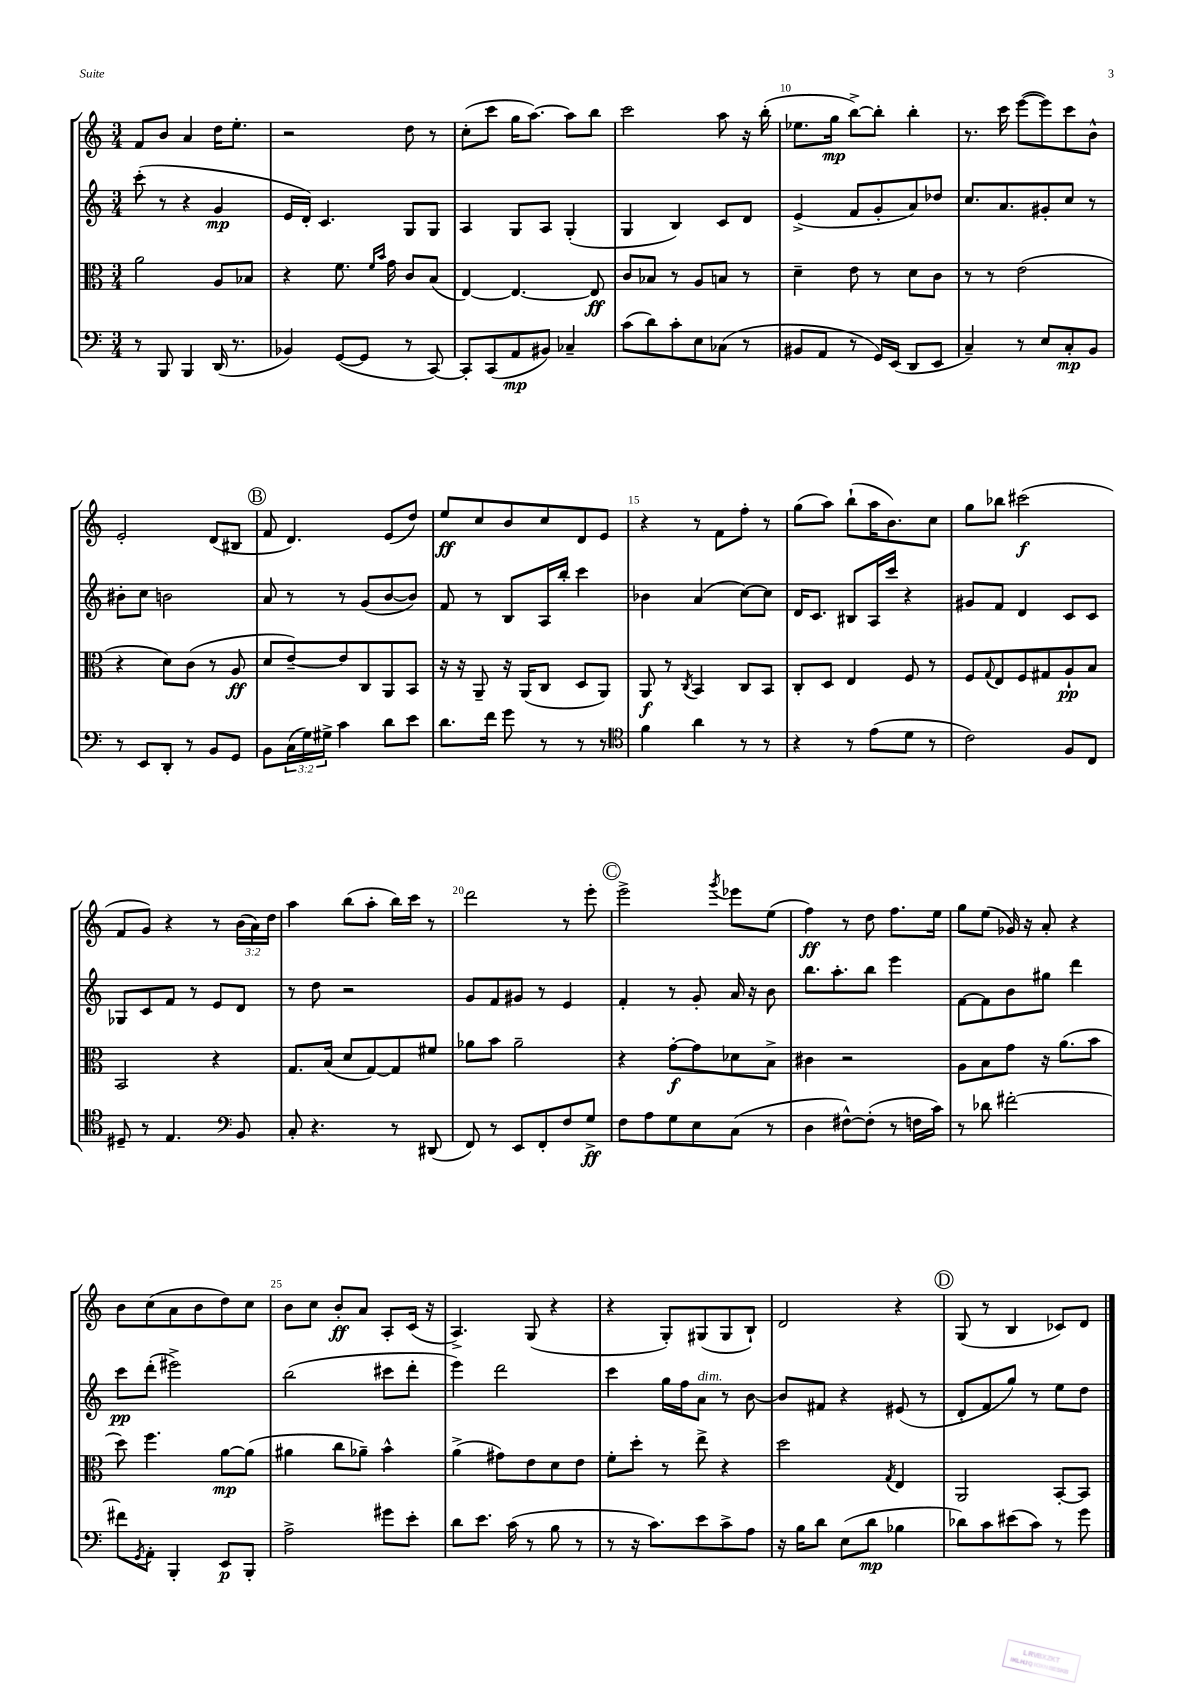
<<
\new StaffGroup <<
\new Staff = "s0" {
    \clef treble \key c \major \numericTimeSignature \time 3/4 \override Staff.TupletNumber.text = #tuplet-number::calc-fraction-text
    f'8 b'8 a'4 d''16 e''8.-. |
    r2 d''8 r8 |
    c''8-.( c'''8 g''16 a''8.~) a''8 b''8 |
    c'''2 a''8 r16 b''16-.( |
    ees''8. g''16\mp b''8~->) b''8-. b''4-. |
    r8. c'''16 e'''8~( e'''8) c'''8 b'8-^ |
    e'2-. d'8( bis8 |
    \mark \markup { \circle "B" } f'8 d'4.) e'8( d''8) |
    e''8\ff c''8 b'8 c''8 d'8 e'8 |
    r4 r8 f'8 f''8-. r8 |
    g''8( a''8) b''8-!( a''16 b'8.) c''8 |
    g''8 bes''8 cis'''2\f( |
    f'8 g'8) r4 r8 \tuplet 3/2 { b'16( a'16) d''16 } |
    a''4 b''8( a''8-. b''16) c'''16 r8 |
    d'''2 r8 e'''8-. |
    \mark \markup { \circle "C" } e'''2-> \acciaccatura { g'''8 } ees'''8 e''8( |
    f''4\ff) r8 d''8 f''8. e''16 |
    g''8 e''8( ges'16) r16 a'8-. r4 |
    b'8 c''8( a'8 b'8 d''8) c''8 |
    b'8 c''8 b'8-.\ff a'8 a8-. c'16( r16 |
    a4.->) g8( r4 |
    r4 g8-.) gis8( gis8 b8-!) |
    d'2 r4 |
    \mark \markup { \circle "D" } g8( r8 b4 ces'8) d'8 \bar "|." |
}
\new Staff = "s1" {
    \clef treble \key c \major \numericTimeSignature \time 3/4
    c'''8-.( r8 r4 g'4\mp |
    e'16 d'16-.) c'4. g8 g8 |
    a4 g8 a8 g4-.( |
    g4 b4) c'8 d'8 |
    e'4->( f'8 g'8-. a'8) des''8 |
    c''8. a'8. gis'8-. c''8 r8 |
    bis'8-. c''8 b'2 |
    \mark \markup { \circle "B" } a'8 r8 r8 g'8( b'8~ b'8) |
    f'8 r8 b8 a16 b''16-. c'''4 |
    bes'4 a'4( c''8~) c''8 |
    d'16 c'8. bis8 a16 c'''16 r4 |
    gis'8 f'8 d'4 c'8 c'8 |
    ges8 c'8 f'8 r8 e'8 d'8 |
    r8 d''8 r2 |
    g'8 f'8 gis'8 r8 e'4 |
    \mark \markup { \circle "C" } f'4-. r8 g'8-. a'16 r16 b'8 |
    b''8. a''8.-. b''8 e'''4 |
    f'8~ f'8 b'8 gis''8 d'''4 |
    c'''8\pp d'''8-.( eis'''2->) |
    b''2( cis'''8 d'''8-. |
    e'''4) d'''2 |
    c'''4 g''16 f''16 a'8^\markup { \italic "dim." } r8 b'8~ |
    b'8 fis'8 r4 eis'8( r8 |
    \mark \markup { \circle "D" } d'8-. f'8 g''8) r8 e''8 d''8 \bar "|." |
}
\new Staff = "s2" {
    \clef alto \key c \major \numericTimeSignature \time 3/4
    a'2 a8 bes8 |
    r4 f'8. \grace { f'16 b'16 } g'16 c'8 b8( |
    e4~) e4.~ e8\ff |
    c'8 bes8 r8 a8 b8 r8 |
    d'4-- e'8 r8 d'8 c'8 |
    r8 r8 e'2( |
    r4 d'8) c'8( r8 a8\ff |
    \mark \markup { \circle "B" } d'8 e'8~--) e'8 c8 a,8 b,8 |
    r16 r16 a,8-- r16 a,16( c8 d8 a,8) |
    a,8\f r8 \acciaccatura { c8 } b,4 c8 b,8 |
    c8-. d8 e4 f8 r8 |
    f8 \appoggiatura { g8 } e8 f8 gis8 a8-!\pp b8 |
    b,2 r4 |
    g8. b16( d'8 g8~) g8 fis'8 |
    aes'8 b'8 aes'2-- |
    \mark \markup { \circle "C" } r4 g'8~-.\f g'8 des'8 b8-> |
    cis'4 r2 |
    a8 b8 g'8 r16 a'8.( b'8 |
    d''8) f''4. a'8~\mp a'8( |
    ais'4 c''8 aes'8--) b'4-^ |
    a'4->( gis'8) e'8 d'8 e'8 |
    f'8-. d''8-. r8 e''8-> r4 |
    d''2 \acciaccatura { g8 } e4 |
    \mark \markup { \circle "D" } a,2 b,8~-. b,8 \bar "|." |
}
\new Staff = "s3" {
    \clef bass \key c \major \numericTimeSignature \time 3/4 \override Staff.TupletNumber.text = #tuplet-number::calc-fraction-text
    r8 b,,8 b,,4 d,16( r8. |
    bes,4) g,8~( g,8 r8 c,8~) |
    c,8-. c,8( a,8\mp bis,8) ces4-- |
    c'8( d'8) c'8-. e8 ces8( r8 |
    bis,8 a,8 r8 g,16) e,16( d,8 e,8 |
    c4--) r8 e8 c8-.\mp b,8 |
    r8 e,8 d,8-. r8 b,8 g,8 |
    \mark \markup { \circle "B" } b,8 \tuplet 3/2 { c16( g16) gis16-> } c'4 d'8 e'8 |
    d'8. f'16 g'8 r8 r8 r8 |
    \clef tenor f'4 a'4 r8 r8 |
    r4 r8 e'8( d'8 r8 |
    c'2) f8 c8 |
    dis8-- r8 e4. \clef bass b,8 |
    c8-. r4. r8 dis,8( |
    f,8) r8 e,8 f,8-. f8 g8->\ff |
    \mark \markup { \circle "C" } f8 a8 g8 e8 c8( r8 |
    d4 fis8~-^) fis8-.( r8 f16 c'16) |
    r8 des'8 fis'2~-. |
    fis'8 \acciaccatura { g,8 } a,8-. b,,4-. e,8\p b,,8-. |
    a2-> gis'8 e'8-. |
    d'8 e'8. c'16( r8 b8 r8 |
    r8 r16 c'8.) e'8 c'8-> a8 |
    r16 b16 d'8 e8( d'8\mp bes4 |
    \mark \markup { \circle "D" } des'8) c'8 eis'8( c'8) r8 g'8 \bar "|." |
}
>>
>>
\layout { \context { \Score currentBarNumber = #6 \override BarNumber.break-visibility = ##(#f #t #t) barNumberVisibility = #(every-nth-bar-number-visible 5) } }
